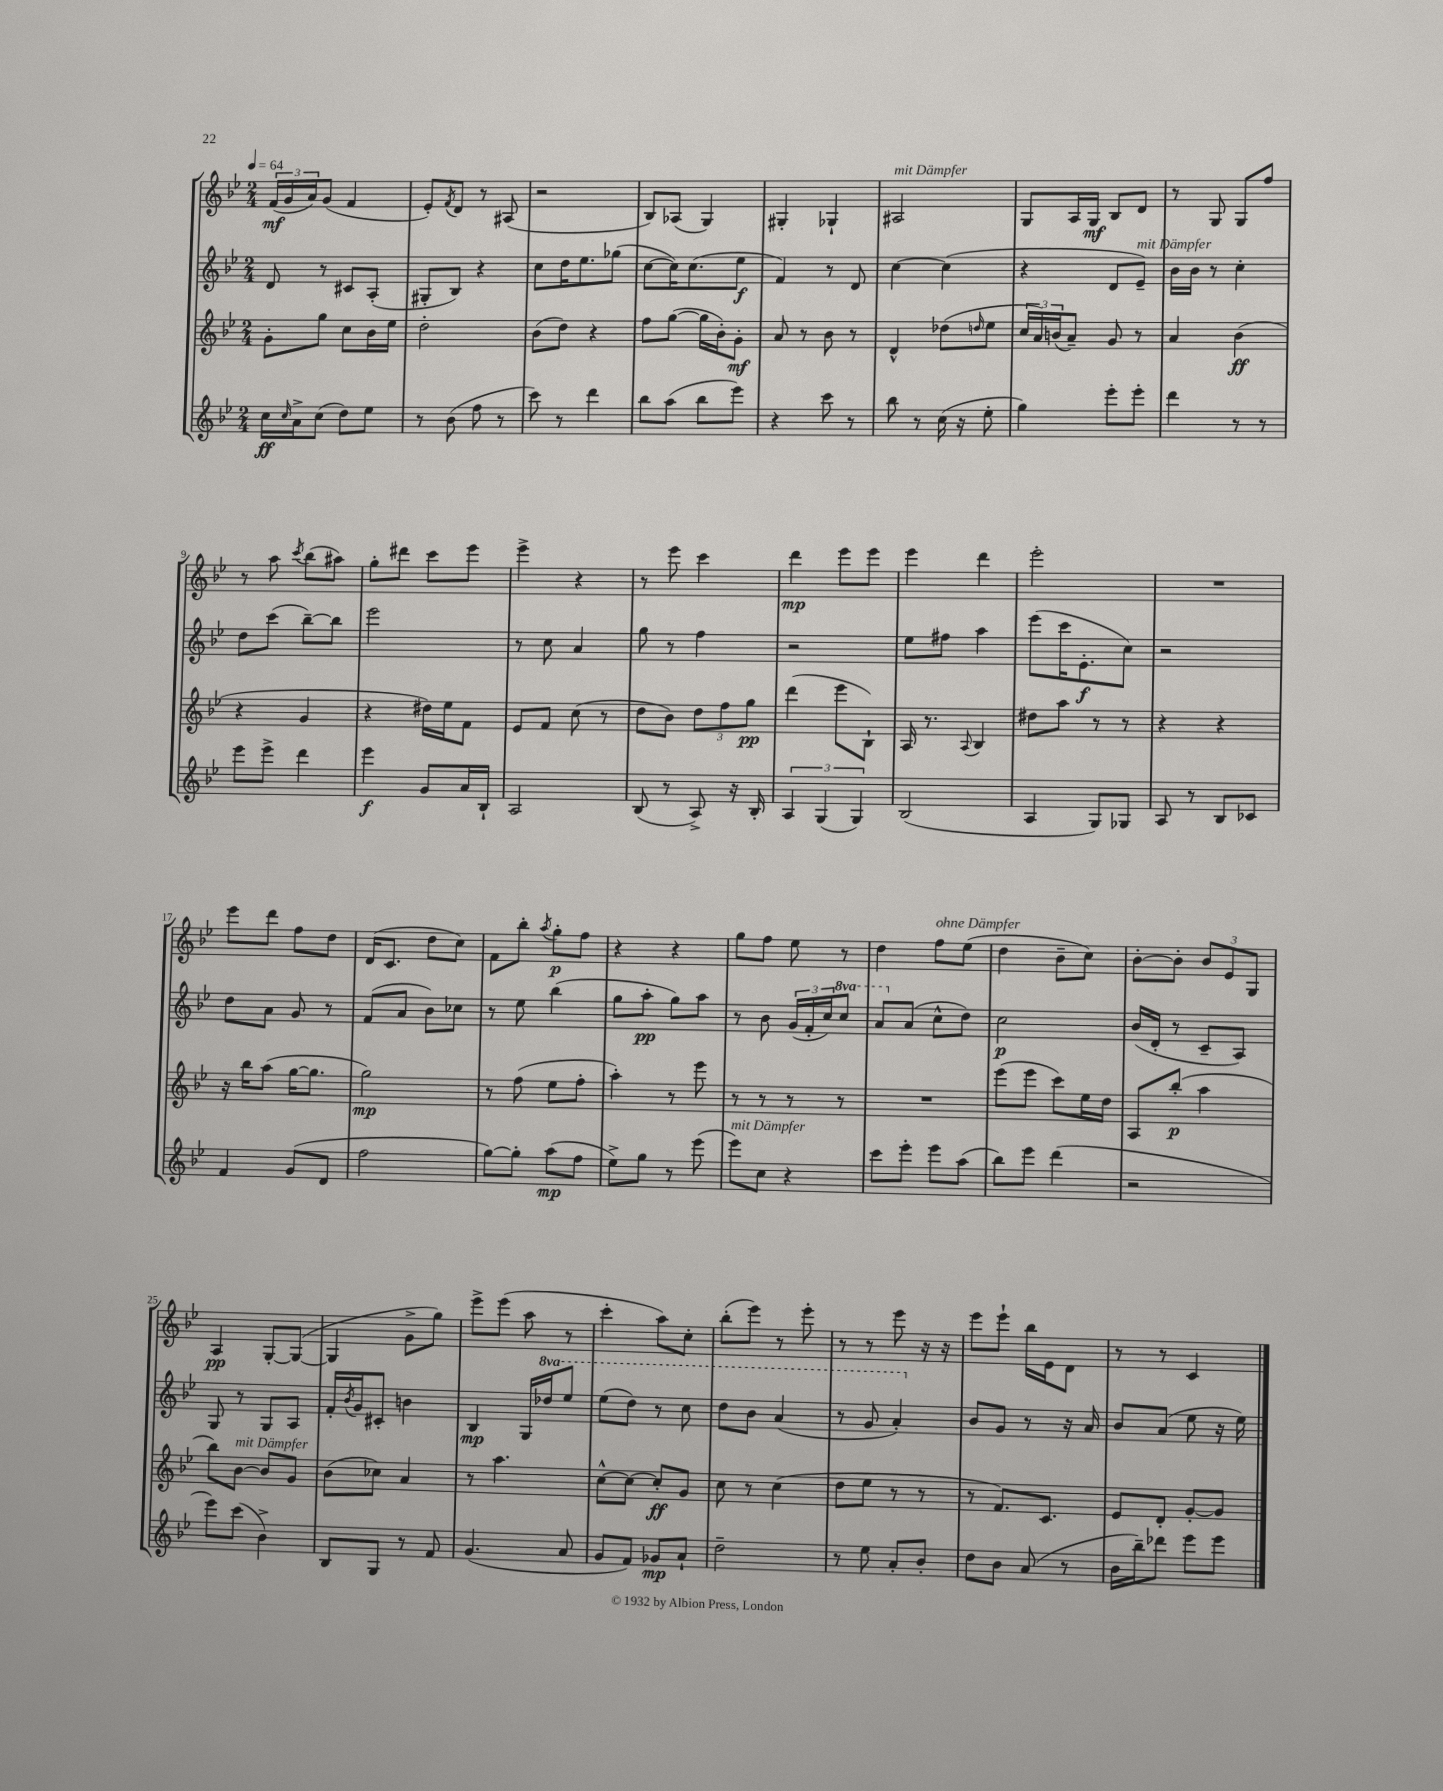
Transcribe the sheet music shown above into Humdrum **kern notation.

**kern	**kern	**kern	**kern
*staff4	*staff3	*staff2	*staff1
*clefG2	*clefG2	*clefG2	*clefG2
*k[b-e-]	*k[b-e-]	*k[b-e-]	*k[b-e-]
*M2/4	*M2/4	*M2/4	*M2/4
*MM64	*MM64	*MM64	*MM64
16cc\LL	8g'\L	8d/	(24f/LL
.	.	.	24g/
16qqcc/	.	.	.
16a^\J	.	.	.
.	.	.	24a/J)
(8cc\J	8gg\J	8r	(8g/J
8dd\L)	8cc\L	8c#/L	4f/
8ee-\J	16b-\L	(8A'/J	.
.	16ee-\JJ	.	.
=	=	=	=
8r	2dd'\	8G#'/L	8e-'/L)
.	.	.	8qf/
(8b-\	.	8B-/J)	8d/J
8ff\	.	4r	8r
8r	.	.	(8A#/
=	=	=	=
8ccc\)	(8b-\L	8cc\L	2r
8r	8dd\J)	16dd\K	.
.	.	8.ee-\	.
4ddd\	4r	.	.
.	.	(8gg-\J	.
=	=	=	=
8bb-\L	8ff\L	[8cc\L	8B-/L)
(8aa\J	([8gg\J	16cc\]K)	(8A-/J
.	.	(8.cc\	.
8bb-\L	16gg\]LL	.	4G/)
.	16b-'\J)	.	.
8eee-\J)	8g'\J	8ee-\J	.
=	=	=	=
4r	8a/	4f/)	4G#'/
.	8r	.	.
8ccc\	8b-\	8r	4G-`/
8r	8r	8d/	.
=	=	=	=
8bb-\	4d^^/	[4cc\	2A#/
8r	.	.	.
(16cc\	(8dd-\L	(4cc\]	.
16r	.	.	.
.	16qqdd/	.	.
8ee-'\	8ee-\J	.	.
=	=	=	=
4gg\)	24cc/LL	4r	8G/L
.	24a/)	.	.
.	(24b/J	.	.
.	8a~/J)	.	16A/L
.	.	.	16G/JJ
8eee-'\L	8g/	8d/L	8B-/L
8eee-'\J	8r	8e-~/J)	8d/J
=	=	=	=
4ddd\	4a/	16b-\LL	8r
.	.	16b-\JJ	.
.	.	8r	8G/
8r	(4b-\	4cc'\	8G/L
8r	.	.	8ff/J
=	=	=	=
8eee-\L	4r	8dd\L	8r
8eee-^\J	.	(8ccc\J	8aa\
.	.	.	8qccc/
4ddd\	4g/	[8bb-~\L)	(8bb-\L
.	.	8bb-\]J	8aa#\J)
=	=	=	=
4eee-\	4r	2eee-\	8gg'\L
.	.	.	8ddd#\J
8g/L	16dd#\LL)	.	8ccc\L
.	16ee-\J	.	.
16a/L	8f\J	.	8eee-\J
16B-`/JJ	.	.	.
=	=	=	=
2A/	8e-/L	8r	4eee-^\
.	8f/J	8cc\	.
.	(8cc\	4a/	4r
.	8r	.	.
=	=	=	=
(8B-/	8dd\L	8gg\	8r
8r	8b-\J)	8r	8eee-\
8A^/)	12dd\L	4ff\	4ccc\
.	12ff\	.	.
16r	.	.	.
.	12gg\J	.	.
16B-'/	.	.	.
=	=	=	=
6A/	(4ddd\	2r	4ddd\
(6G/	.	.	.
.	8eee-\L	.	8eee-\L
6G/)	.	.	.
.	8B-`\J)	.	8eee-\J
=	=	=	=
(2B-/	16A/	8ee-\L	4eee-\
.	8.r	.	.
.	.	8ff#\J	.
.	8qqA/	.	.
.	4B-/	4aa\	4ddd\
=	=	=	=
4A/	8dd#\L	(8eee-\L	2eee-'\
.	8aa\J	16ccc\K	.
.	.	8.e-'\	.
8G/L)	8r	.	.
8G-/J	8r	8cc\J)	.
=	=	=	=
8A/	4r	2r	2r
8r	.	.	.
8B-/L	4r	.	.
8c-/J	.	.	.
=	=	=	=
4f/	16r	8dd\L	8eee-\L
.	16bb-\LK	.	.
.	(8aa\J	8a\J	8ddd\J
(8g/L	[16gg\LK	8g/	8ff\L
.	8.gg\]J	.	.
8d/J	.	8r	8dd\J
=	=	=	=
2ff\	2gg\)	(8f/L	(16d/LK
.	.	.	8.c/J
.	.	8a/J	.
.	.	8b-\L)	8dd\L
.	.	8cc-\J	8cc\J)
=	=	=	=
[8gg\L)	8r	8r	8f\L
8gg'\]J	(8ff\	8ee-\	8bb-'\J
.	.	.	8qaa/
(8aa\L	8ee-\L	(4bb-\	8gg'\L
8ff\J	8ff'\J	.	8ff\J
=	=	=	=
8ee-^\L)	4aa'\)	8gg\L	4r
8gg\J	.	8aa'\J	.
8r	8r	8gg\L)	4r
(8eee-\	8eee-\	8aa\J	.
=	=	=	=
8eee-\L)	8r	8r	8gg\L
8cc\J	8r	8b-\	8ff\J
4r	8r	(24g/LL	8ee-\
.	.	24f'/	.
.	.	24cc/J)	.
.	8r	8ccc/J	8r
=	=	=	=
8ccc\L	2r	8aa/L	4dd\
8eee-'\J	.	(8a/J	.
8eee-\L	.	8cc^^\L	8ff\L
(8aa\J	.	8dd\J)	(8ee-\J
=	=	=	=
8bb-\L)	(8eee-\L	2cc\	4dd\
8eee-\J	8eee-\J	.	.
(4ddd\	8ccc\L)	.	8b-~\L
.	16ee-\L	.	8cc\J)
.	16dd\JJ	.	.
=	=	=	=
2r	8A/L	(16b-/LL	[8b-'\L
.	.	16d'/JJ	.
.	(8bb-'/J	8r	8b-'\]J
.	4aa\	8c~/L	12b-/L
.	.	.	12e-/
.	.	8A/J)	.
.	.	.	12G/J
=	=	=	=
8eee-\L)	8bb-\L)	8G/	4A/
(8ccc\J	[8b-\J	8r	.
4b-^\)	8b-/]L	8G/L	[8G'/L
.	8g/J	8A/J	(8G/_J
=	=	=	=
8B-/L	(8b-\L	16f'/LL	4G/]
.	.	8qb-/	.
.	.	16g/J	.
8G/J	8cc-\J)	8c#'/J	.
8r	4a/	4b\	8g^\L
8f/	.	.	8gg\J)
=	=	=	=
(4.g/	8r	4B-/	8eee-^\L
.	4.aa\	.	(8eee-\J
.	.	16G/LL	8aa\
.	.	16ddd-/J	.
8a/	.	8eee-/J	8r
=	=	=	=
8g/L	[8cc^^\L	(8eee-\L	4ccc'\
8f/J)	8cc\_J	8ddd\J)	.
8g-/L	8cc'/]L	8r	8aa\L)
8a`/J	8g/J	8ccc\	8cc'\J
=	=	=	=
2dd~\	8cc\	8ddd\L	(8bb-'\L
.	8r	8bb-\J	8eee-\J)
.	(4cc\	(4aa/	8r
.	.	.	8eee-'\
=	=	=	=
8r	8dd\L	8r	8r
8ee-\	8ee-\J	8gg/	8r
8a'/L	8r	4aa'/)	8eee-\
8b-'/J	8r	.	16r
.	.	.	16r
=	=	=	=
8dd\L	8r	8b-/L	8eee-\L
8b-\J	8.f/L)	8g/J	8eee-`\J
(8a/	.	8r	16bb-\LL
.	8.c/J	.	16e-\J
8r	.	16r	8d\J
.	.	16a/	.
=	=	=	=
16b-\LL	8e-/L	8b-/L	8r
16bb-~\J)	.	.	.
8ddd-\J	8d'/J	(8a/J	8r
8eee-\L	[8g'/L	8ee-\	4c/
8eee-\J	8g/]J	16r	.
.	.	16ee-\)	.
==	==	==	==
*-	*-	*-	*-
